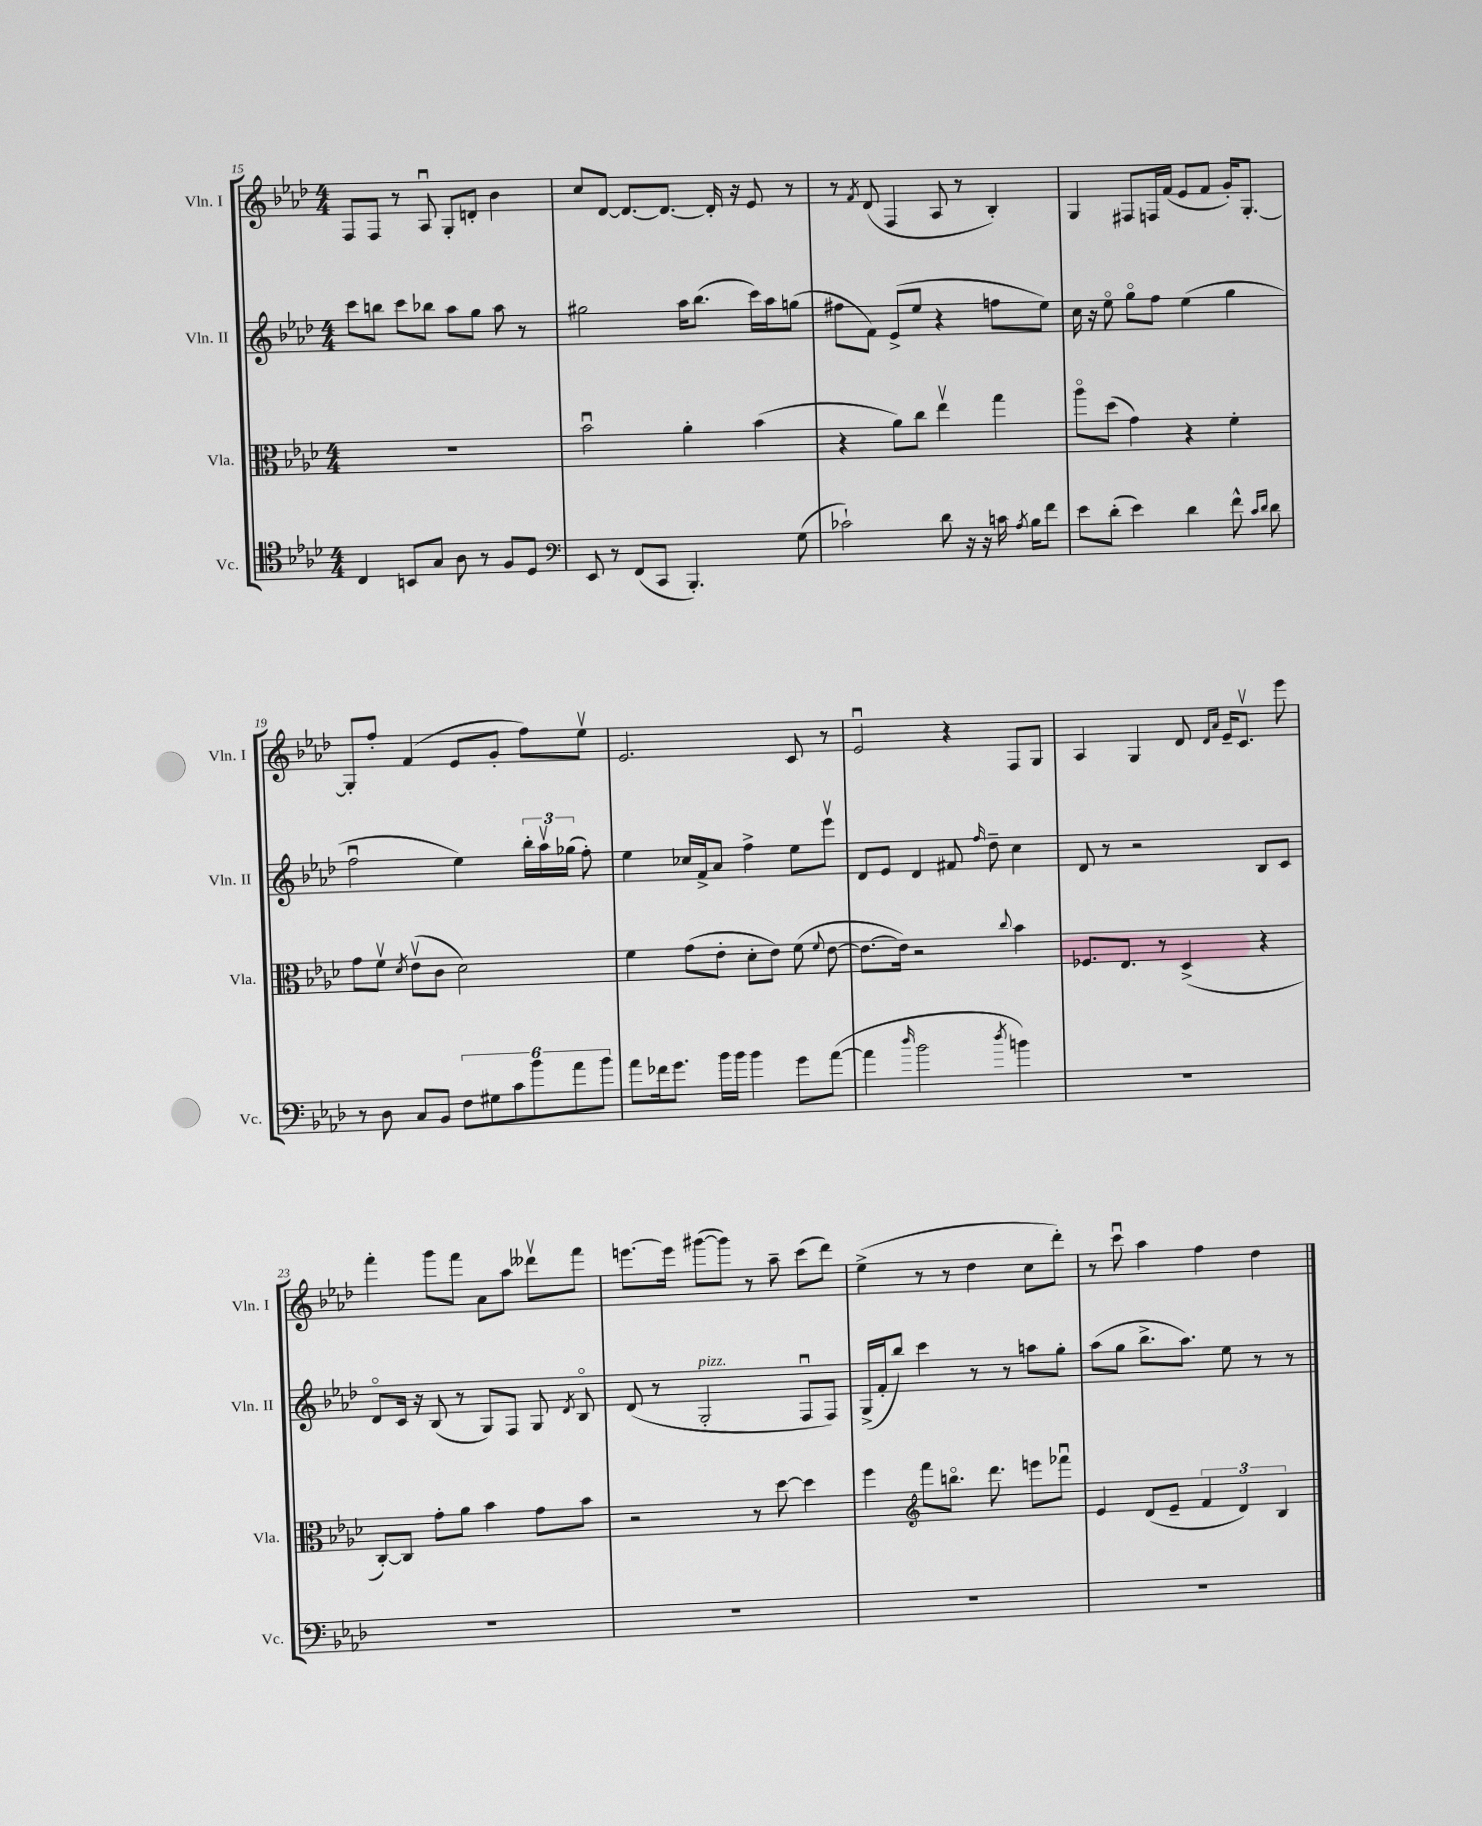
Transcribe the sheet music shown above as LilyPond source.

<<
\new StaffGroup <<
\new Staff = "s0" \with { instrumentName = "Vln. I" shortInstrumentName = "Vln. I" } {
    \clef treble \key aes \major \numericTimeSignature \time 4/4
    \autoBeamOff f8[ f8] r8 aes8\downbow g8[-. d'8]-. bes'4 |
    c''8[ des'8]~ des'8.[~ des'8.]~ des'16-. r16 ees'8 r8 |
    r8 \acciaccatura { f'8 } des'8( f4 aes8 r8 bes4-.) |
    g4 fis8[ f16 f'16]( ees'8[ f'8] g'16[-.) g8.]~-. |
    g8[-. f''8]-. f'4( ees'8[ g'8]-. f''8[) ees''8]\upbow |
    ees'2. c'8 r8 |
    ees'2\downbow r4 f8[ g8] |
    aes4 g4 des'8 \grace { des'16[ aes'16] } ees'16[-- c'8.]\upbow ees'''8 |
    f'''4-. g'''8[ f'''8] aes'8[ aes''8] deses'''8[\upbow f'''8] |
    e'''8.[~ e'''16] gis'''8[~( gis'''8]) r8 aes''8-- c'''8[( des'''8]) |
    ees''4->( r8 r8 des''4 c''8[ des'''8]-.) |
    r8 c'''8\downbow aes''4 f''4 des''4 \bar "|." |
}
\new Staff = "s1" \with { instrumentName = "Vln. II" shortInstrumentName = "Vln. II" } {
    \clef treble \key aes \major \numericTimeSignature \time 4/4
    \autoBeamOff c'''8[ b''8] c'''8[ bes''8] aes''8[ g''8] aes''8 r8 |
    gis''2 aes''16[ bes''8.]( c'''16[) aes''16 g''8]( |
    fis''8[ f'8]) ees'8[->( ees''8] r4 f''8[ ees''8]) |
    c''16 r16 ees''8\flageolet g''8[\flageolet f''8] ees''4( g''4 |
    f''2\downbow ees''4) \tuplet 3/2 { bes''16[-. aes''16\upbow ges''16]( } f''8-.) |
    ees''4 ces''16[ f'16-> aes'8] f''4-> ees''8[ ees'''8]\upbow |
    des'8[ ees'8] des'4 fis'8 \grace { f''16 } des''8-- c''4 |
    des'8 r8 r2 bes8[ c'8] |
    des'8[\flageolet c'16] r16 bes8( r8 g8[) f8] g8 \acciaccatura { des'8 } bes8\flageolet |
    des'8( r8 g2-.^\markup { \italic "pizz." } f8[\downbow f8]) |
    g16[->( f'16-. bes''8]) c'''4 r8 r8 a''8[ g''8]-. |
    aes''8[( g''8] bes''8.[-> aes''8.]) ees''8 r8 r8 \bar "|." |
}
\new Staff = "s2" \with { instrumentName = "Vla." shortInstrumentName = "Vla." } {
    \clef alto \key aes \major \numericTimeSignature \time 4/4
    \autoBeamOff R1 |
    bes'2\downbow aes'4-. bes'4( |
    r4 aes'8[) c''8] ees''4\upbow g''4 |
    aes''8[\flageolet des''8]( g'4) r4 f'4-. |
    g'8[ f'8]\upbow \acciaccatura { des'8 } ees'8[\upbow( c'8] des'2) |
    f'4 g'8[( ees'8]-. des'8[-. ees'8]) f'8( \appoggiatura { f'8 } ees'8~ |
    ees'8.[~ ees'16]) r2 \appoggiatura { c''8 } bes'4 |
    fes8.[ ees8.] r8 des4->( r4 |
    c8[~-.) c8] g'8[-. aes'8] bes'4 g'8[ bes'8] |
    r2 r8 des''8~ des''4 |
    f''4 \clef treble f'''8[ b''8.]\flageolet des'''8. e'''8[ fes'''8]\downbow |
    ees'4 des'8[( ees'8]-- \tuplet 3/2 { f'4 des'4) bes4 } \bar "|." |
}
\new Staff = "s3" \with { instrumentName = "Vc." shortInstrumentName = "Vc." } {
    \clef tenor \key aes \major \numericTimeSignature \time 4/4
    \autoBeamOff c4 b,8[ g8] aes8 r8 f8[ des8] |
    \clef bass ees,8 r8 f,8[( c,8] bes,,4.-.) g8( |
    ces'2-!) des'8 r16 r16 c'16 \acciaccatura { aes8 } bes16[ f'8] |
    ees'8[ des'8]-.( ees'4) des'4 f'8-^ \grace { c'16[ des'16] } des'8 |
    r8 des8 c8[ bes,8] \tuplet 6/4 { f8[ gis8 c'8 bes'8 aes'8 bes'8] } |
    aes'8[ fes'16 g'8.] bes'16[ bes'16] bes'4 g'8[ aes'8]~( |
    aes'4 \grace { des''16 } bes'2 \acciaccatura { des''8 } b'4) |
    R1 |
    R1 |
    R1 |
    R1 |
    R1 \bar "|." |
}
>>
>>
\layout { \context { \Score currentBarNumber = #15 } }
